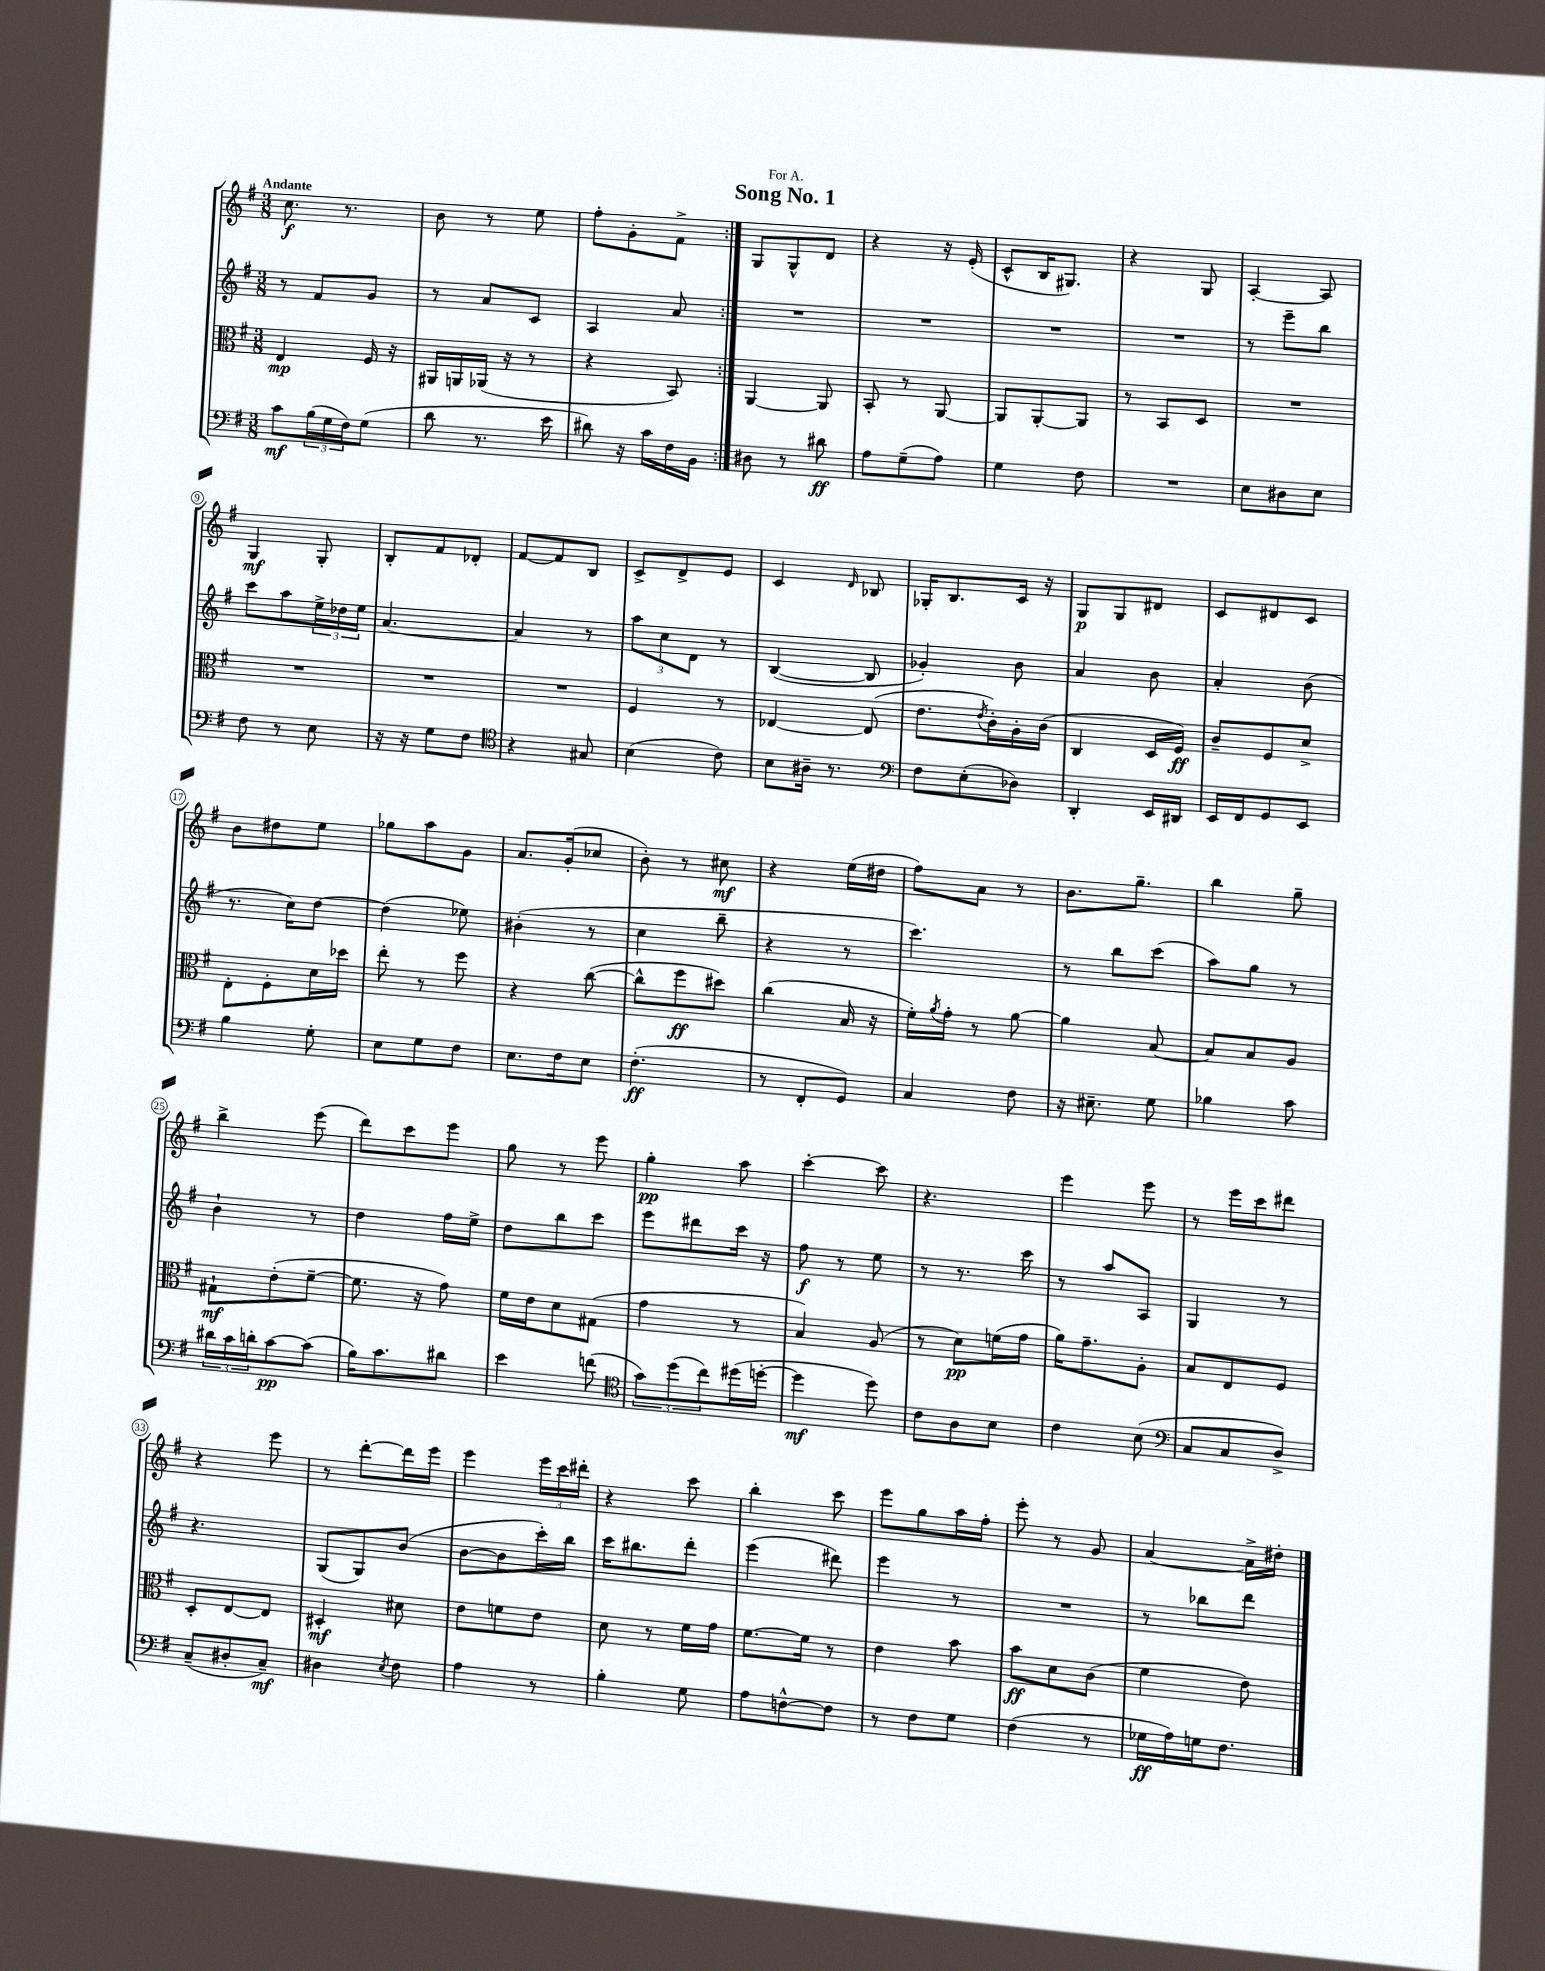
\header { title = "Song No. 1" dedication = "For A." }
<<
\new StaffGroup <<
\new Staff = "s0" {
    \clef treble \key g \major \numericTimeSignature \time 3/8 \tempo "Andante"
    \repeat volta 2 { c''8.\f r8. |
    b'8 r8 e''8 |
    fis''8-. g'8-. fis'8-> | }
    g8 g8-^ d'8 |
    r4 r16 e'16-.( |
    c'8-^ b16 gis8.) |
    r4 g8 |
    a4~-. a8 |
    g4\mf g8-. |
    b8-. fis'8 des'8-. |
    fis'8~ fis'8 b8 |
    c'8-> d'8-> e'8 |
    c'4 \grace { d'16 } bes8 |
    ges16-. b8. c'16 r16 |
    g8\p g8 dis'8 |
    c'8 dis'8 c'8 |
    b'8 dis''8 e''8 |
    ges''8 a''8 g'8 |
    a'8. g'16-.( ces''8 |
    b'8-.) r8 cis''8\mf |
    r4 e''16( dis''16 |
    fis''8) a'8 r8 |
    b'8. g''8.-- |
    b''4 g''8-- |
    b''4-> e'''8( |
    d'''8) c'''8 e'''8 |
    g''8 r8 e'''8 |
    g''4-.\pp a''8 |
    c'''4~-. c'''8 |
    r4. |
    e'''4 e'''8 |
    r8 e'''16 c'''16 dis'''8 |
    r4 e'''8 |
    r8 d'''8~-. d'''16 e'''16 |
    e'''4 \tuplet 3/2 { e'''16 c'''16 dis'''16-. } |
    r4 c'''8 |
    b''4-. c'''8 |
    e'''8 g''8 a''16 fis''16-. |
    e'''8-. r8 g'8 |
    a'4~ a'16-> dis''16-. \bar "|." |
}
\new Staff = "s1" {
    \clef treble \key g \major \numericTimeSignature \time 3/8
    \repeat volta 2 { r8 fis'8 g'8 |
    r8 a'8 c'8 |
    a4 a'8 | }
    R4. |
    R4. |
    R4. |
    R4. |
    r8 e'''8-- b''8 |
    c'''8 a''8 \tuplet 3/2 { e''16-> des''16 e''16 } |
    a'4.~ |
    a'4 r8 |
    \tuplet 3/2 { a''8 c''8 d'8 } r8 |
    b4~( b8 |
    ges'4-.) b'8 |
    a'4 b'8 |
    a'4-. b'8( |
    r8. c''16) d''8~ |
    d''4( ees''8) |
    bis'4-.( r8 |
    c''4 b''8-- |
    r4 r8 |
    c'''4.) |
    r8 b''8 c'''8( |
    a''8) g''8 r8 |
    b'4-! r8 |
    d''4 fis''16 e''16-> |
    d''8 b''8 c'''8 |
    e'''8 dis'''8 c'''16 r16 |
    fis''8\f r8 e''8 |
    r8 r8. c'''16 |
    r8 a''8 a8 |
    g4 r8 |
    r4. |
    g8( g8) b'8( |
    b'8~ b'8 c'''16-.) b''16 |
    c'''16 bis''8. d'''8-. |
    e'''4( dis'''8) |
    e'''4 r8 |
    R4. |
    r8 bes''8 d'''8 \bar "|." |
}
\new Staff = "s2" {
    \clef alto \key g \major \numericTimeSignature \time 3/8
    \repeat volta 2 { e4\mp fis16 r16 |
    ais,16 a,16 aes,16( r16 r8 |
    r4 b,8) | }
    a,4~ a,8 |
    b,8-. r8 a,8~ |
    a,8 a,8~-. a,8 |
    r8 b,8 d8 |
    R4. |
    R4. |
    R4. |
    R4. |
    fis4 r8 |
    ees4~ ees8( |
    e'8. \acciaccatura { e'8 } c'16-.) a16-. c'16( |
    c4 d16 fis16\ff) |
    c'8-- fis8 d'8-> |
    e8-. fis8-. d'16 des''16 |
    e''8-. r8 fis''8 |
    r4 c''8~( |
    c''8-^ fis''8\ff dis''8) |
    c''4( b16 r16 |
    fis'16-.) \acciaccatura { a'8 } g'16-. r8 a'8~ |
    a'4 b8~ |
    b8 b8 a8 |
    gis8-!\mf e'8-.( fis'8~-- |
    fis'8. r16 g'8) |
    fis'16 e'16 d'8 gis8( |
    g'4 r8 |
    b4) a8( |
    r8 d'8\pp) f'16( g'16 |
    a'16) g'8.-- a8-. |
    b8 e8 fis8 |
    d8-. e8~ e8 |
    dis4-.\mf dis'8 |
    e'8 f'8 e'8 |
    d'8 r8 fis'16 g'16 |
    fis'8.~ fis'16 r8 |
    e'4 b'8 |
    b'8\ff d'8 c'8( |
    fis'4 e'8) \bar "|." |
}
\new Staff = "s3" {
    \clef bass \key g \major \numericTimeSignature \time 3/8
    \repeat volta 2 { c'8\mf \tuplet 3/2 { b16( g16 fis16) } g8( |
    d'8 r8. e'16 |
    dis'8) r16 c'16 fis16 b,16 | }
    dis8 r8 dis'8\ff |
    a8 g8--( a8) |
    g4 fis8 |
    R4. |
    e8 dis8 e8 |
    fis8 r8 e8 |
    r16 r16 g8 fis8 |
    \clef tenor r4 gis8 |
    b4( c'8) |
    b8 ais16-- r8. |
    \clef bass fis8 e8-.( des8) |
    d,4-. e,16 dis,16 |
    e,16 fis,16 g,8 e,8 |
    b4 g8-. |
    e8 g8 fis8 |
    e8. fis16 e8 |
    fis4.-.\ff( |
    r8 fis,8-. g,8) |
    c4 fis8 |
    r16 eis8.-- g8 |
    bes4 c'8 |
    \tuplet 3/2 { dis'16 c'16 d'16-. } c'8~\pp c'8( |
    b16) c'8. dis'8 |
    e'4 f'8( |
    \clef tenor \tuplet 3/2 { g'8) d''8( c''8) } dis''16( d''16~-. |
    d''4\mf d''8) |
    c'8 a8 b8 |
    c'4 b8( |
    \clef bass c8 c8 d8->) |
    c8--( dis8-. c8--\mf) |
    dis4 \acciaccatura { e8 } fis8 |
    a4 r8 |
    b4-. g8 |
    a8 f8~-^ f8 |
    r8 fis8 g8 |
    fis4( r8 |
    ges16\ff a16) g16 fis8. \bar "|." |
}
>>
>>
\layout { \context { \Score \override BarNumber.stencil = #(make-stencil-circler 0.1 0.3 ly:text-interface::print) } }
